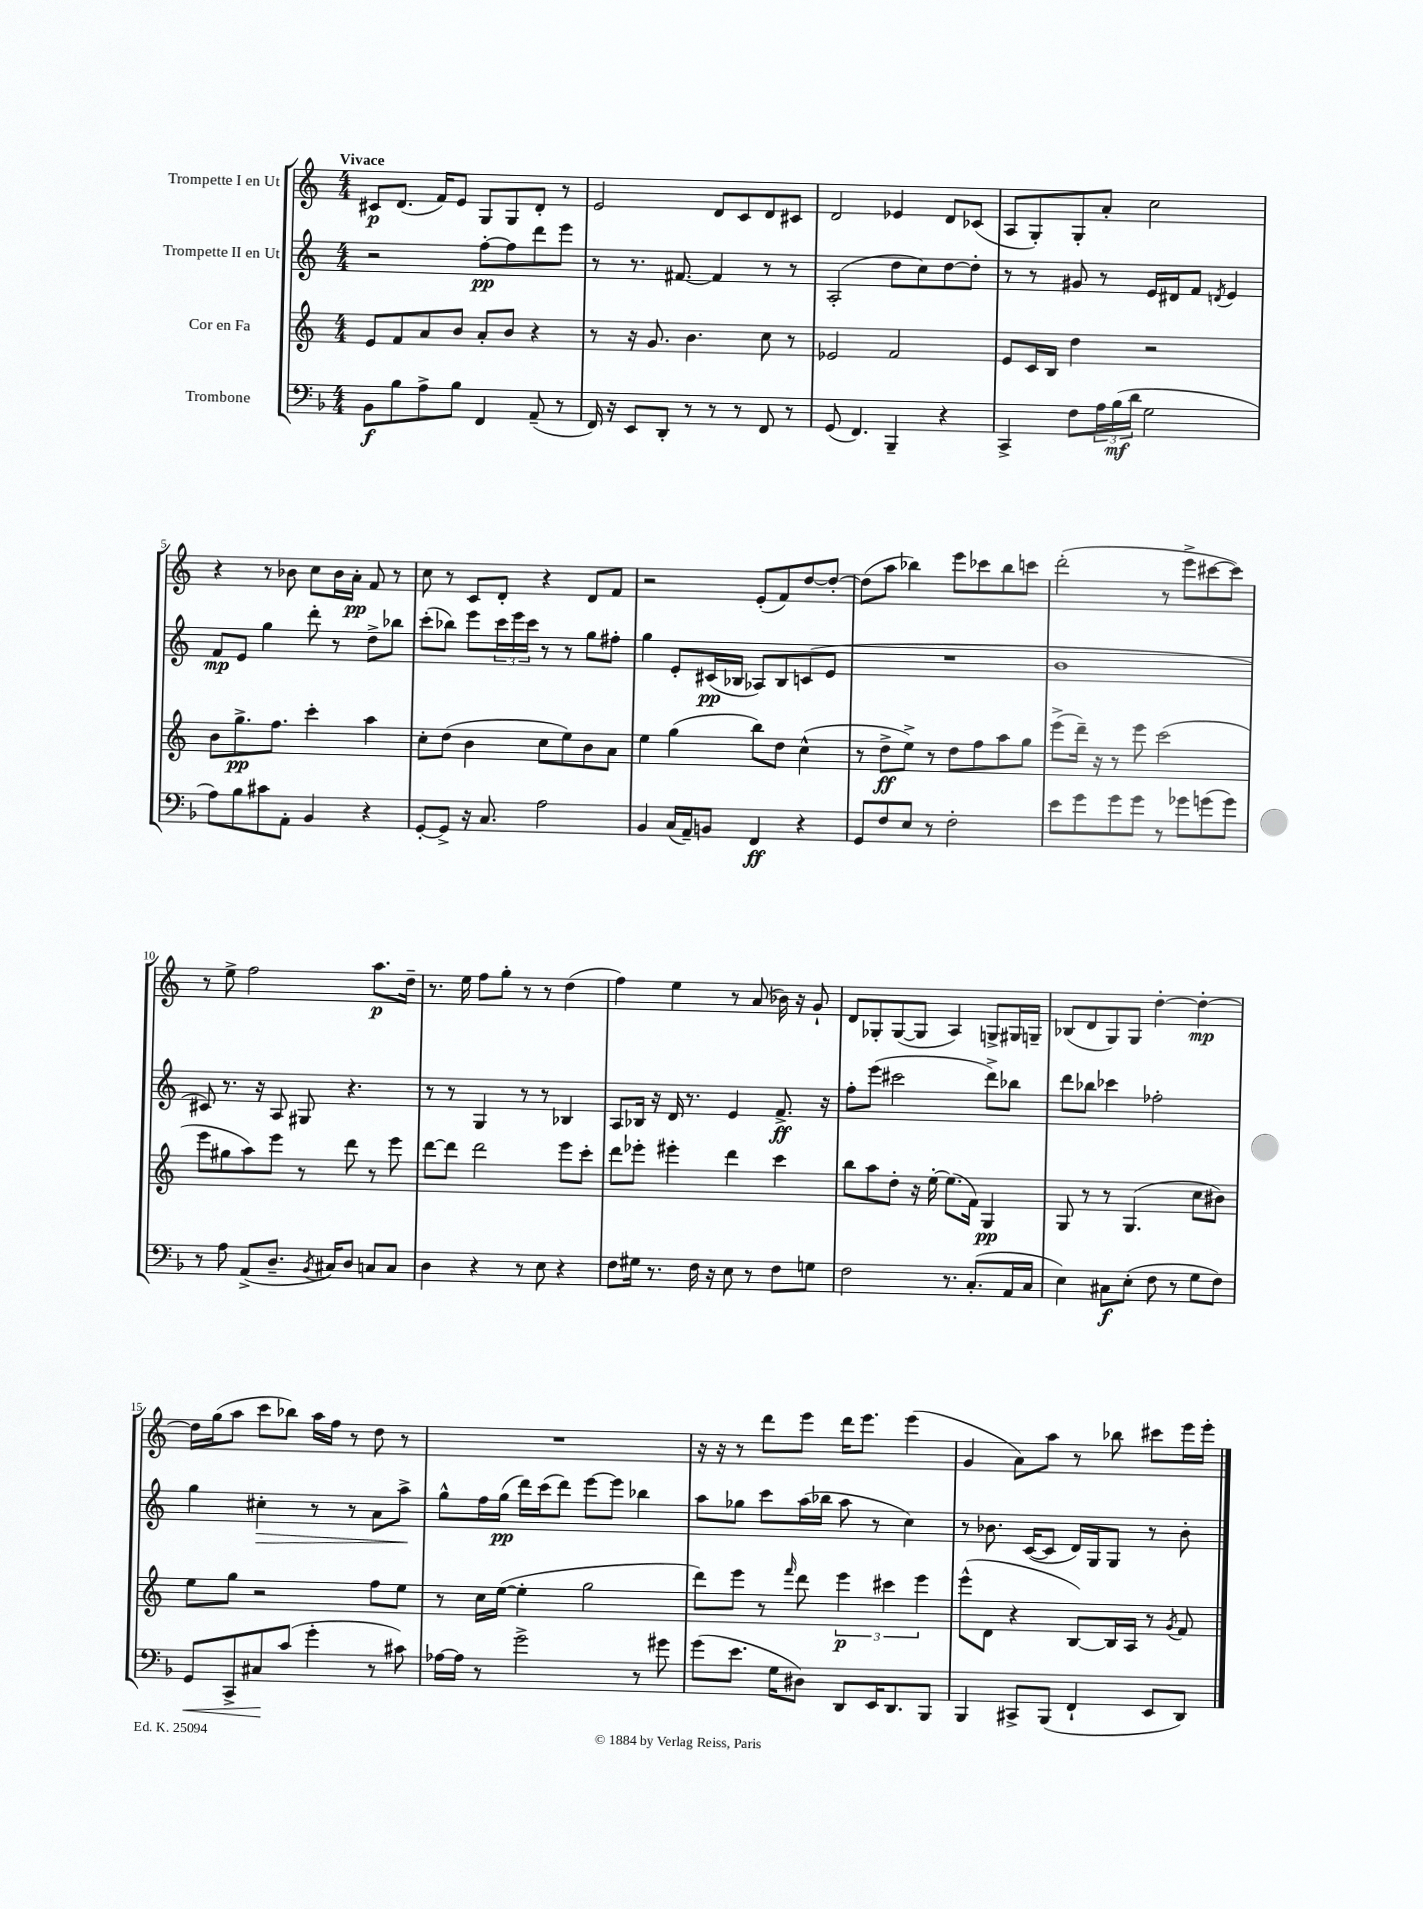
<<
\new StaffGroup <<
\new Staff = "s0" \with { instrumentName = "Trompette I en Ut" } {
    \clef treble \key c \major \numericTimeSignature \time 4/4 \tempo "Vivace"
    cis'8\p d'8.( f'16) e'8 g8 g8 d'8-. r8 |
    e'2 d'8 c'8 d'8 cis'8 |
    d'2 ees'4 d'8 ces'8( |
    a8 g8-.) g8-. a'8-. c''2 |
    r4 r8 bes'8 c''8 bes'16 a'16-.\pp f'8 r8 |
    c''8 r8 c'8 d'8-. r4 d'8 f'8 |
    r2 e'8-.( f'8) d''8~ d''8~-. |
    d''8( a''8 bes''4) e'''8 ces'''8 bes''8 c'''8 |
    d'''2-.( r8 e'''8-> cis'''8~ cis'''8) |
    r8 e''8-> f''2 a''8.\p d''16-- |
    r8. e''16 f''8 g''8-. r8 r8 d''4( |
    f''4) e''4 r8 a'8( bes'16) r16 g'8-! |
    d'8 ges8-. ges8~( ges8 a4) g8-> gis16 g16-- |
    bes8( d'8 g8) g8 d''4~-. d''4~-.\mp |
    d''16 g''16( a''8 c'''8 bes''8) a''16 f''16 r8 d''8 r8 |
    R1 |
    r16 r16 r8 d'''8 e'''8 d'''16 e'''8. e'''4( |
    g'4 a'8) a''8 r8 bes''8 cis'''8 e'''16 e'''16-. \bar "|." |
}
\new Staff = "s1" \with { instrumentName = "Trompette II en Ut" } {
    \clef treble \key c \major \numericTimeSignature \time 4/4
    r2 f''8~-.\pp f''8 d'''8 e'''8 |
    r8 r8. fis'8.~ fis'4 r8 r8 |
    a2-.( d''8 c''8) d''8~ d''8-. |
    r8 r8 gis'8 r8 e'16 dis'16 f'8 \acciaccatura { d'8 } e'4 |
    f'8\mp e'8 g''4 d'''8-. r8 d''8-> bes''8 |
    c'''8-.( bes''8) e'''8 \tuplet 3/2 { c'''16 e'''16 c'''16 } r8 r8 g''8 fis''8-. |
    g''4 e'8-. cis'16\pp( bes16 aes8) bes8 c'8( e'8 |
    R1 |
    b'1 |
    cis'8) r8. r16 a8 gis8 r4. |
    r8 r8 g4 r8 r8 bes4 |
    a8 bes16 r16 d'16 r8. e'4 f'8.->\ff r16 |
    f''8-. e'''8( cis'''2 d'''8->) bes''8 |
    d'''8 bes''8 ces'''4 fes''2-. |
    g''4 cis''4-.\> r8 r8 a'8 a''8->\! |
    g''8-^ f''16 g''16\pp( d'''16) c'''16( d'''8) e'''8~ e'''8 bes''4 |
    a''8 ges''8 c'''8 a''16( bes''16 a''8 r8 c''4) |
    r8 bes'8. c'16~( c'8 d'16) g16 g8 r8 bes'8-. \bar "|." |
}
\new Staff = "s2" \with { instrumentName = "Cor en Fa" } {
    \clef treble \key c \major \numericTimeSignature \time 4/4
    e'8 f'8 a'8 b'8 a'8-. b'8 r4 |
    r8 r16 g'8. b'4. c''8 r8 |
    ees'2 f'2 |
    e'8 c'16 b16 d''4 r2 |
    b'8 g''8.->\pp f''8. c'''4-. a''4 |
    c''8-. d''8( b'4 c''8 e''8) b'8 a'8 |
    e''4 g''4( b''8) d''8 c''4-^( |
    r8 d''8->\ff e''8->) r8 d''8 f''8 a''8 g''8 |
    e'''8->( d'''16--) r16 r8 e'''8 c'''2( |
    e'''8 gis''8 a''8) e'''8 r8 d'''8 r8 e'''8 |
    d'''8~ d'''8 d'''2 e'''8 c'''8-. |
    d'''8 ees'''8-. eis'''4-. d'''4 c'''4 |
    b''8 a''8 d''8-. r16 e''16~-. e''8.( f'16) g4\pp |
    g8 r8 r8 g4.( c''8 bis'8) |
    e''8 g''8 r2 f''8 e''8 |
    r8 c''16 e''16~( e''4-. g''2 |
    d'''8) e'''8 r8 \grace { f'''16 } d'''8 \tuplet 3/2 { e'''4\p cis'''4 e'''4 } |
    e'''8-^( d'8 r4 b8~) b16 a16 r8 \acciaccatura { g'8 } f'8 \bar "|." |
}
\new Staff = "s3" \with { instrumentName = "Trombone" } {
    \clef bass \key f \major \numericTimeSignature \time 4/4
    bes,8\f bes8 a8-> bes8 f,4 a,8--( r8 |
    f,16) r16 e,8 d,8-. r8 r8 r8 f,8 r8 |
    g,8( f,4.) bes,,4-- r4 |
    c,4-> f8 \tuplet 3/2 { a16 bes16\mf( d'16 } g2 |
    a8) bes8 cis'8 a,8-. bes,4 r4 |
    g,8~-. g,8-> r16 c8. a2 |
    bes,4 c16( a,16--) b,8 f,4\ff r4 |
    g,8 f8 e8 r8 f2-. |
    e'8 g'8 g'8 g'8 r8 ges'8 g'8( g'8) |
    r8 a8 a,8->( d8.-- \acciaccatura { bes,8 } cis16) d8 c8 c8 |
    d4 r4 r8 e8 r4 |
    f8 gis16 r8. f16 r16 e8 r8 f8 g8 |
    f2 r8. c8.-.( a,16 c16 |
    e4) cis8\f e8-.( f8 r8 g8 f8) |
    g,8\< c,8-> cis8\! c'8( g'4-. r8 cis'8) |
    aes16~ aes16 r8 g'2-> r8 gis'8 |
    g'8( e'8. g16 dis8) d,8 e,16 d,8. bes,,8 |
    bes,,4 cis,8-> bes,,8( f,4-! e,8 d,8) \bar "|." |
}
>>
>>
